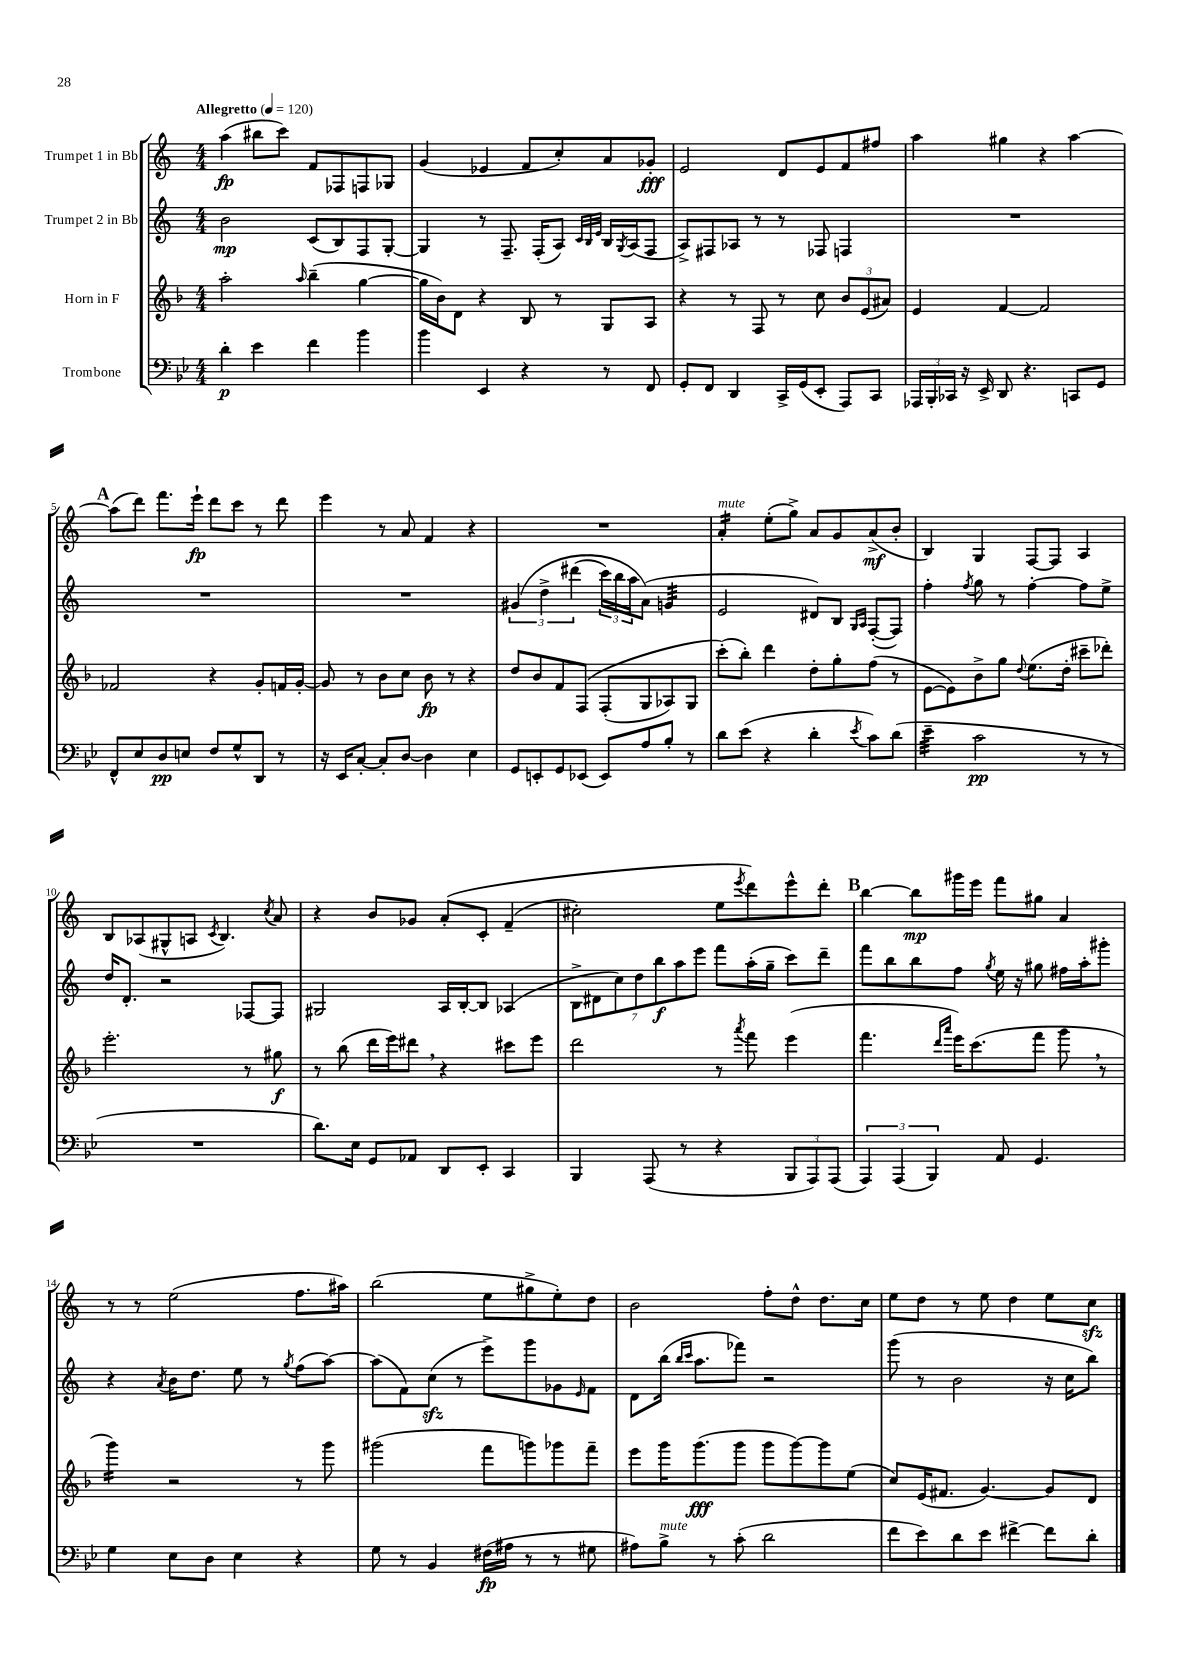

**kern	**kern	**kern	**kern
*staff4	*staff3	*staff2	*staff1
*clefF4	*clefG2	*clefG2	*clefG2
*k[b-e-]	*k[b-]	*k[]	*k[]
*M4/4	*M4/4	*M4/4	*M4/4
*MM120	*MM120	*MM120	*MM120
4d'	2aa'	2b	(4aa
4e-	.	.	8bb#
.	.	.	8ccc)
.	16qqaa	.	.
4f	(4bb-~	(8c	8f
.	.	8B)	8F-
4b-	[4gg	8F	8F
.	.	[8G'	8G-
=	=	=	=
4b-	16gg]	4G]	(4g
.	16b-)	.	.
.	8d	.	.
4EE-	4r	8r	4e-
.	.	8.F~	.
4r	8B-	.	8f
.	.	(16F'	.
.	8r	8A)	8cc')
.	.	32qqc	.
.	.	32qqB	.
.	.	32qqe	.
8r	8G	16B	8a
.	.	8qG	.
.	.	(16A	.
8FF	8A	8F	8g-'
=	=	=	=
8GG'	4r	8A^)	2e
8FF	.	8F#	.
4DD	8r	8A-	.
.	8F	8r	.
16CC^	8r	8r	8d
(16GG	.	.	.
8EE-'	8cc	8F-	8e
8AAA)	12b-	4F	8f
.	(12e	.	.
8CC	.	.	8ff#
.	12a#)	.	.
=	=	=	=
24AAA-	4e	1r	4aa
24BBB-'	.	.	.
24CC-	.	.	.
16r	.	.	.
16EE-^	.	.	.
8DD	[4f	.	4gg#
4.r	.	.	.
.	2f]	.	4r
8CC	.	.	[4aa
8GG	.	.	.
=	=	=	=
8FF^^	2f-	1r	(8aa]
8E-	.	.	8ddd)
8D	.	.	8.fff
8E	.	.	.
.	.	.	16eee`
8F	4r	.	8ddd
8G^^	.	.	8ccc
8DD	8g'	.	8r
8r	16f	.	8ddd
.	[16g'	.	.
=	=	=	=
16r	8g]	1r	4eee
16EE-	.	.	.
[8C'	8r	.	.
8C']	8b-	.	8r
[8D	8cc	.	8a
4D]	8b-	.	4f
.	8r	.	.
4E-	4r	.	4r
=	=	=	=
8GG	8dd	&(6g#	1r
8EE'	8b-	.	.
.	.	6dd^	.
8GG	8f	.	.
.	.	(6ddd#	.
(8EE-	&(8F	.	.
8EE-)	(8F'	24ccc)	.
.	.	24bb	.
.	.	24aa	.
8A	8G	(8a&)	.
8B-'	8A-)	4g	.
8r	8G	.	.
=	=	=	=
8d	(8ccc'&)	2e	4a'
(8e-	8bb-')	.	.
4r	4ddd	.	(8ee'
.	.	.	8gg^)
4d'	8dd'	8d#)	8a
.	8gg'	8B	8g
.	.	16qqG	.
8qe-	.	16qqA	.
8c)	(8ff	([8F'	(8a^
(8d	8r	8F])	8b'
=	=	=	=
4e-~	[8e	4ff'	4B)
.	8e])	.	.
.	.	8qff	.
2c	8b-^	8gg	4G
.	8gg	8r	.
.	8qqdd	.	.
.	(8.ee	[4ff'	[8F
.	.	.	8F]
.	16dd'	.	.
8r	8ccc#~	8ff]	4A
8r	8ddd-')	8ee^	.
=	=	=	=
1r	2.eee'	16dd	8B
.	.	8.d'	.
.	.	.	(8A-
.	.	2r	8G#^^
.	.	.	8A
.	.	.	8qc
.	.	.	4.B)
.	8r	[8F-	.
.	.	.	8qcc
.	8gg#	8F-]	8a
=	=	=	=
8.d)	8r	2G#	4r
.	(8bb-	.	.
16E-	.	.	.
8GG	16ddd	.	8b
.	16eee)	.	.
8AA-	8ddd#	.	8g-
8DD	4r	16A	&(8a'
.	.	[16B'	.
8EE-'	.	8B]	8c'
4CC	8ccc#	(4A-	(4f~
.	8eee	.	.
=	=	=	=
4BBB-	2ddd	14B^	2cc#')
.	.	14d#	.
.	.	14cc)	.
.	.	14dd	.
(8AAA	.	.	.
.	.	14bb	.
.	.	14aa	.
8r	.	.	.
.	.	14eee	.
4r	8r	8fff	8ee
.	8qaaa	.	8qeee
.	8fff	(16aa'	8ddd&)
.	.	16gg~	.
12BBB-	(4eee	8ccc)	8eee^^
12AAA)	.	.	.
.	.	8ddd~	8ddd'
(12AAA	.	.	.
=	=	=	=
6AAA)	4.fff	8fff	[4bb
.	.	8bb	.
(6AAA	.	.	.
.	.	8bb	8bb]
6BBB-)	.	.	.
.	16qqddd	.	.
.	16qqaaa	.	.
.	16eee)	8ff	16ggg#
.	(8.ccc	.	16eee
.	.	8qgg	.
8AA	.	16ee	8fff
.	.	16r	.
4.GG	8fff	8gg#	8gg#
.	8ggg	16ff#	4a
.	.	16aa'	.
.	8r	8ggg#'	.
=	=	=	=
4G	4ggg)	4r	8r
.	.	.	8r
.	.	8qa	.
8E-	2r	16b	(2ee
.	.	8.dd	.
8D	.	.	.
4E-	.	8ee	.
.	.	8r	.
.	.	8qgg	.
4r	8r	(8ff	8.ff
.	8ggg	[8aa)	.
.	.	.	16aa#)
=	=	=	=
8G	(2ggg#	(8aa]	(2bb
8r	.	8f)	.
4BB-	.	(8cc	.
.	.	8r	.
(16F#	8fff	8eee^)	8ee
16A#	.	.	.
8r	8ggg)	8ggg	8gg#^
8r	8ggg-	8g-	8ee')
.	.	16qqe	.
8G#	8fff~	8f	8dd
=	=	=	=
8A#)	8eee	8d	2b
8B-^	16ggg	(16bb	.
.	.	16qqbb	.
.	.	16qqccc	.
.	(8.ggg	8.aa	.
8r	.	.	.
(8c'	8ggg	8fff-)	.
2d	8ggg	2r	8ff'
.	[8ggg)	.	8dd^^
.	8ggg]	.	8.dd
.	(8ee	.	.
.	.	.	16cc
=	=	=	=
8f	8cc)	(8ggg	8ee
8e-)	(16e	8r	8dd
.	8.f#	.	.
8d	.	2b	8r
8e-	[4.g)	.	8ee
[4f#^	.	.	4dd
8f#]	8g]	16r	8ee
.	.	16cc	.
8d'	8d	8bb)	8cc
==	==	==	==
*-	*-	*-	*-
